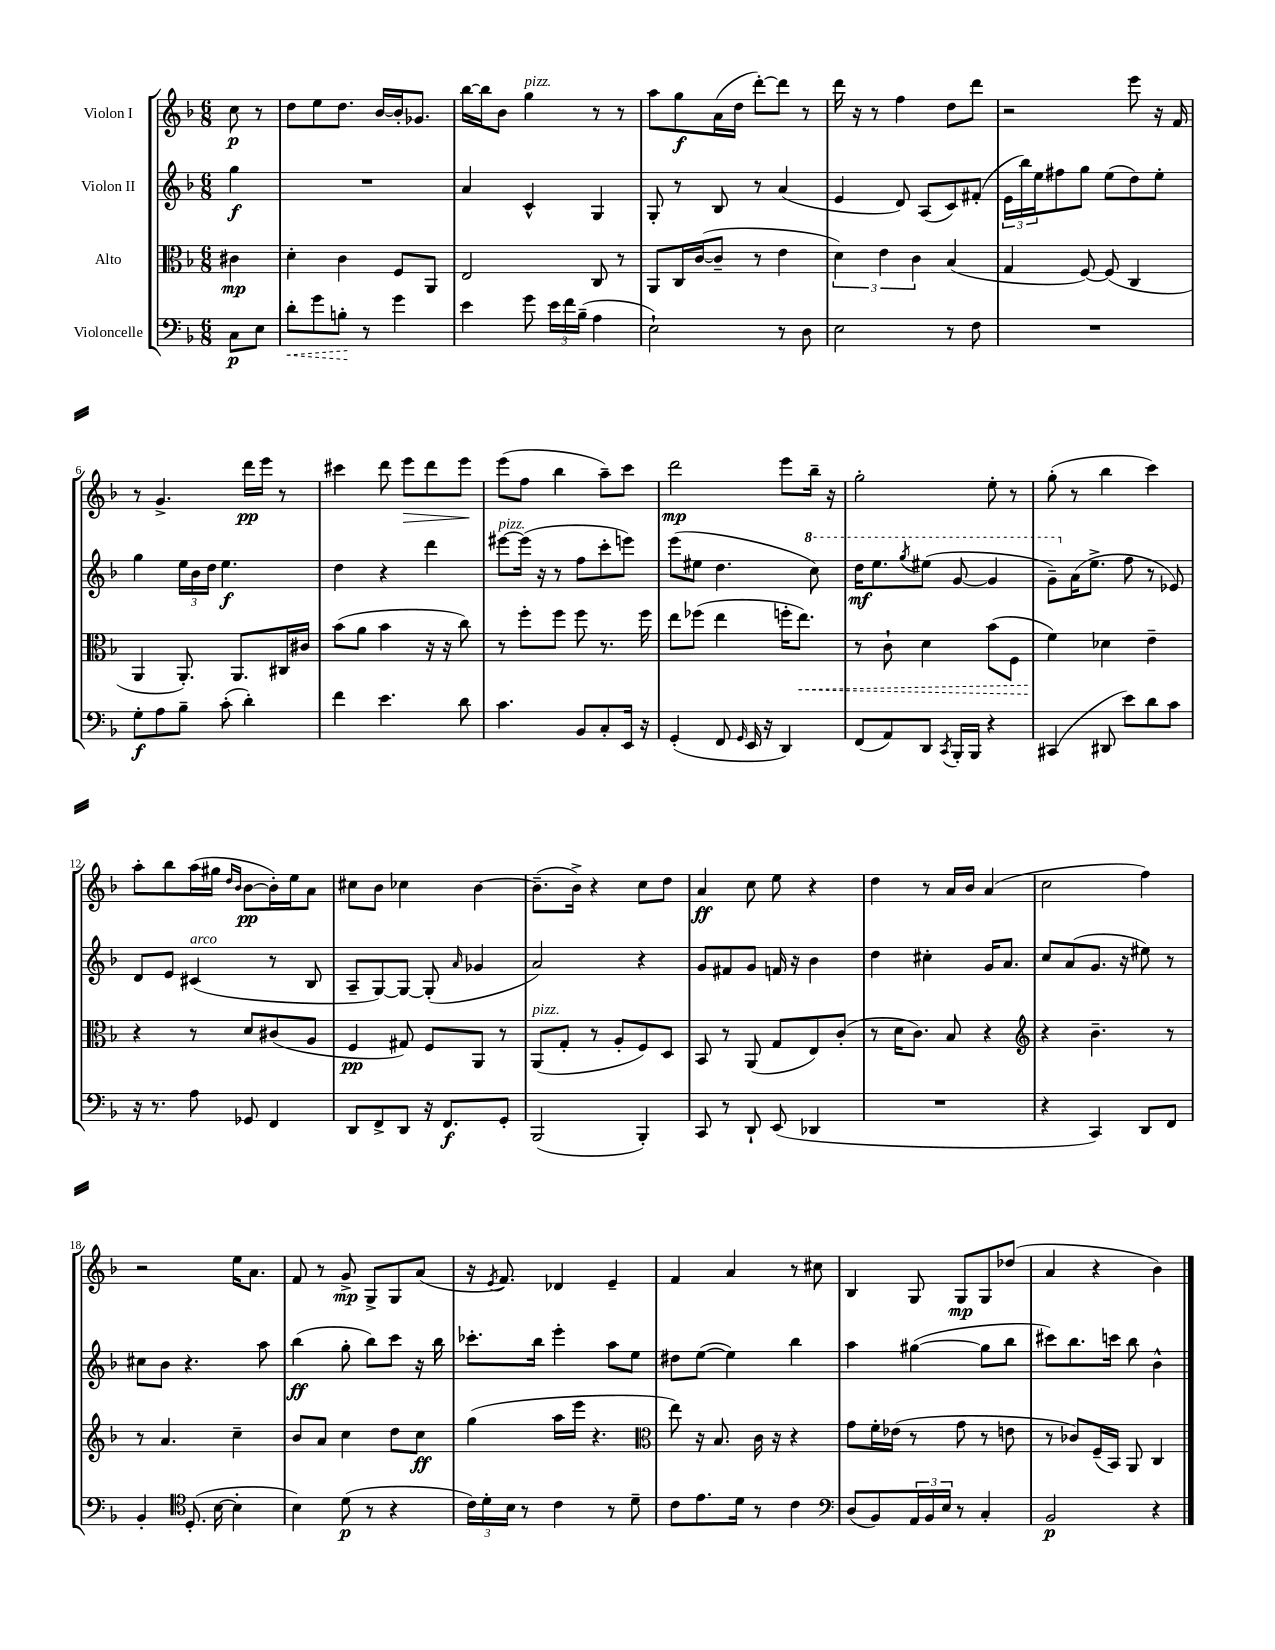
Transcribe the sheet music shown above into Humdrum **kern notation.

**kern	**dynam	**kern	**dynam	**kern	**dynam	**kern	**dynam
*part4	*part4	*part3	*part3	*part2	*part2	*part1	*part1
*staff4	*staff4	*staff3	*staff3	*staff2	*staff2	*staff1	*staff1
*I"Violoncelle	*	*I"Alto	*	*I"Violon II	*	*I"Violon I	*
*clefF4	*	*clefC3	*	*clefG2	*	*clefG2	*
*k[b-]	*	*k[b-]	*	*k[b-]	*	*k[b-]	*
*M6/8	*	*M6/8	*	*M6/8	*	*M6/8	*
=	=	=	=	=	=	=	=
8C\L	p	4c#X\	mp	4gg\	f	8cc\	p
8E\J	.	.	.	.	.	8r	.
=1	=1	=1	=1	=1	=1	=1	=1
!	!LO:HP:b	!	!	!	!	!	!
8d'\L	<	4d'\	.	2.r	.	8dd\L	.
8g\	.	.	.	.	.	8ee\	.
8Bn'\J	.	4c\	.	.	.	8.dd\J	.
8r	[	.	.	.	.	.	.
.	.	.	.	.	.	[16b-/LL	.
4g\	.	8F/L	.	.	.	16b-'/J]	.
.	.	.	.	.	.	8.g-X/J	.
.	.	8AA/J	.	.	.	.	.
=2	=2	=2	=2	=2	=2	=2	=2
4e\	.	2E/	.	4a/	.	[16bb-\LL	.
.	.	.	.	.	.	16bb-\J]	.
.	.	.	.	.	.	8b-\J	.
!	!	!	!	!	!	!LO:TX:a:i:t=pizz.	!
8g\	.	.	.	4c^^/	.	4gg\	.
24e\LL	.	.	.	.	.	.	.
24f\	.	.	.	.	.	.	.
(24B-~\JJ	.	.	.	.	.	.	.
4A\	.	8C/	.	4G/	.	8r	.
.	.	8r	.	.	.	8r	.
=3	=3	=3	=3	=3	=3	=3	=3
2E`\)	.	8AA/L	.	8G'/	.	8aa\L	.
.	.	16C/L	.	8r	.	8gg\	f
.	.	([16c/J	.	.	.	.	.
.	.	8c~/J]	.	8B-/	.	(16a\L	.
.	.	.	.	.	.	16dd\JJ	.
.	.	8r	.	8r	.	[8ddd'\L)	.
8r	.	4e\	.	(4a/	.	8ddd\J]	.
8D\	.	.	.	.	.	8r	.
=4	=4	=4	=4	=4	=4	=4	=4
2E\	.	6d\)	.	4e/	.	16ddd\	.
.	.	.	.	.	.	16r	.
.	.	.	.	.	.	8r	.
.	.	6e\	.	.	.	.	.
.	.	.	.	8d/)	.	4ff\	.
.	.	6c\	.	.	.	.	.
.	.	.	.	(8A/L	.	.	.
8r	.	(4B-/	.	8c/)	.	8dd\L	.
8F\	.	.	.	(8f#X'/J	.	8ddd\J	.
=5	=5	=5	=5	=5	=5	=5	=5
2.r	.	4G/	.	24e\LL	.	2r	.
.	.	.	.	24bb-\)	.	.	.
.	.	.	.	24ee\J	.	.	.
.	.	.	.	8ff#X\	.	.	.
.	.	[8F/)	.	8gg\J	.	.	.
.	.	(8F/]	.	(8ee\L	.	.	.
.	.	4C/	.	8dd\)	.	8eee\	.
.	.	.	.	8ee'\J	.	16r	.
.	.	.	.	.	.	16f/	.
!!LO:LB:g=z
=6	=6	=6	=6	=6	=6	=6	=6
8G'\L	f	4AA/	.	4gg\	.	8r	.
8A\	.	.	.	.	.	4.g^/	.
8B-~\J	.	8.AA'/)	.	24ee\LL	.	.	.
.	.	.	.	24b-\	.	.	.
.	.	.	.	24dd\JJ	.	.	.
(8c'\	.	.	.	4.ee\	f	.	.
.	.	8.AA/L	.	.	.	.	.
4d'\)	.	.	.	.	.	16ddd\LL	pp
.	.	.	.	.	.	16eee\JJ	.
.	.	16C#X/L	.	.	.	8r	.
.	.	16c#X/JJ	.	.	.	.	.
=7	=7	=7	=7	=7	=7	=7	=7
4f\	.	(8b-\L	.	4dd\	.	4ccc#X\	.
.	.	8a\J	.	.	.	.	.
4.e\	.	4b-\	.	4r	.	8ddd\	.
!	!	!	!	!	!	!	!LO:HP:b
.	.	.	.	.	.	8eee\L	>
.	.	16r	.	4ddd\	.	8ddd\	.
.	.	16r	.	.	.	.	.
8d\	.	8cc\)	.	.	.	8eee\J	.
.	.	.	.	.	.	.	]
=8	=8	=8	=8	=8	=8	=8	=8
!	!	!	!	!LO:TX:a:i:t=pizz.	!	!	!
4.c\	.	8r	.	[8eee#X\L	.	(8eee\L	.
.	.	8ff'\L	.	(16eee#\Jk]	.	8ff\J	.
.	.	.	.	16r	.	.	.
.	.	8ff\J	.	8r	.	4bb-\	.
8BB-/L	.	8ff\	.	8ff\L	.	.	.
8C'/	.	8.r	.	8ccc'\	.	8aa~\L)	.
16EE/Jk	.	.	.	8eeen\J)	.	8ccc\J	.
16r	.	16ff\	.	.	.	.	.
=9	=9	=9	=9	=9	=9	=9	=9
(4GG'/	.	8ee\L	.	(8eee\L	.	2ddd\	mp
.	.	(8ff-X\J	.	8ee#X\J	.	.	.
8FF/	.	4ee\	.	4.dd\	.	.	.
16qqGG/	.	.	.	.	.	.	.
16EE/	.	.	.	.	.	.	.
16r	.	.	.	.	.	.	.
4DD/)	.	16ffn'\KL	.	.	.	8eee\L	.
!	!	!	!LO:HP:b	!	!	!	!
.	.	8.ee\J)	<	.	.	.	.
*	*	*	*	*8va	*	*	*
.	.	.	.	8ccc\)	.	16bb-~\Jk	.
.	.	.	.	.	.	16r	.
=10	=10	=10	=10	=10	=10	=10	=10
(8FF/L	.	8r	.	16ddd\KL	mf	2gg'\	.
.	.	.	.	8.eee\	.	.	.
8AA/)	.	8c`\	.	.	.	.	.
.	.	.	.	8qggg/	.	.	.
8DD/J	.	4d\	.	(8eee#X\J	.	.	.
8qCC/	.	.	.	.	.	.	.
16BBB-'/LL	.	.	.	[8gg/	.	.	.
16BBB-/JJ	.	.	.	.	.	.	.
4r	.	(8b-\L	.	4gg/]	.	8ee'\	.
.	.	8F\J	.	.	.	8r	.
=11	=11	=11	=11	=11	=11	=11	=11
(4CC#X/	.	4f\)	.	8gg~\L)	.	(8gg'\	.
*	*	*	*	*X8va	*	*	*
.	.	.	.	(16a\K	.	8r	.
.	.	.	.	8.ee^\J	.	.	.
8DD#X/	.	4d-X\	[	.	.	4bb-\	.
8e\L)	.	.	.	8ff\	.	.	.
8d\	.	4e~\	.	8r	.	4ccc\)	.
8c\J	.	.	.	8e-X/)	.	.	.
!!LO:LB:g=z
=12	=12	=12	=12	=12	=12	=12	=12
16r	.	4r	.	8d/L	.	8aa'\L	.
8.r	.	.	.	.	.	.	.
.	.	.	.	8e/J	.	8bb-\	.
!	!	!	!	!LO:TX:a:i:t=arco	!	!	!
8A\	.	8r	.	(4c#X/	.	(16aa\L	.
.	.	.	.	.	.	16gg#X\JJ	.
.	.	.	.	.	.	16qqdd/LL	.
.	.	.	.	.	.	16qqb-/JJ	.
8GG-X/	.	8d/L	.	.	.	[8b-\L	pp
4FF/	.	(8c#X/	.	8r	.	16b-'\L])	.
.	.	.	.	.	.	16ee\J	.
.	.	8A/J	.	8B-/	.	8a\J	.
=13	=13	=13	=13	=13	=13	=13	=13
8DD/L	.	4F/	pp	8A~/L	.	8cc#X\L	.
8FF^/	.	.	.	[8G/)	.	8b-\J	.
8DD/J	.	8G#X/)	.	8G/J_	.	4cc-X\	.
16r	.	8F/L	.	(8G'/]	.	.	.
8.FF/L	f	.	.	.	.	.	.
.	.	.	.	16qqa/	.	.	.
.	.	8AA/J	.	4g-X/	.	[4b-\	.
8GG'/J	.	8r	.	.	.	.	.
=14	=14	=14	=14	=14	=14	=14	=14
!	!	!LO:TX:a:i:t=pizz.	!	!	!	!	!
(2BBB-/	.	(8AA/L	.	2a/)	.	(8.b-~\L]	.
.	.	8G'/J	.	.	.	.	.
.	.	.	.	.	.	16b-^\Jk)	.
.	.	8r	.	.	.	4r	.
.	.	8A'/L	.	.	.	.	.
4BBB-'/)	.	8F/)	.	4r	.	8cc\L	.
.	.	8D/J	.	.	.	8dd\J	.
=15	=15	=15	=15	=15	=15	=15	=15
8CC/	.	8BB-/	.	8g/L	.	4a/	ff
8r	.	8r	.	8f#X/	.	.	.
8DD`/	.	(8AA/	.	8g/J	.	8cc\	.
(8EE/	.	8G/L	.	16fn/	.	8ee\	.
.	.	.	.	16r	.	.	.
4DD-X/	.	8E/)	.	4b-\	.	4r	.
.	.	(8c'/J	.	.	.	.	.
=16	=16	=16	=16	=16	=16	=16	=16
2.r	.	8r	.	4dd\	.	4dd\	.
.	.	16d\KL	.	.	.	.	.
.	.	8.c\J)	.	.	.	.	.
.	.	.	.	4cc#X'\	.	8r	.
.	.	8B-/	.	.	.	16a/LL	.
.	.	.	.	.	.	16b-/JJ	.
.	.	4r	.	16g/KL	.	(4a/	.
.	.	.	.	8.a/J	.	.	.
=17	=17	=17	=17	=17	=17	=17	=17
*	*	*clefG2	*	*	*	*	*
4r	.	4r	.	8cc/L	.	2cc\	.
.	.	.	.	(8a/	.	.	.
4CC/)	.	4.b-~\	.	8.g/J	.	.	.
.	.	.	.	16r	.	.	.
8DD/L	.	.	.	8ee#X\)	.	4ff\)	.
8FF/J	.	8r	.	8r	.	.	.
!!LO:LB:g=z
=18	=18	=18	=18	=18	=18	=18	=18
4BB-'/	.	8r	.	8cc#X\L	.	2r	.
.	.	4.a/	.	8b-\J	.	.	.
*clefC4	*	*	*	*	*	*	*
(8.D'/	.	.	.	4.r	.	.	.
[16B-\	.	.	.	.	.	.	.
4B-'\]	.	4cc~\	.	.	.	16ee\KL	.
.	.	.	.	.	.	8.a\J	.
.	.	.	.	8aa\	.	.	.
=19	=19	=19	=19	=19	=19	=19	=19
4B-\)	.	8b-/L	.	(4bb-\	ff	8f/	.
.	.	8a/J	.	.	.	8r	.
(8d\	p	4cc\	.	8gg'\	.	8g^/	mp
8r	.	.	.	8bb-\L)	.	8G^/L	.
4r	.	8dd\L	.	8ccc\J	.	8G/	.
.	.	8cc\J	ff	16r	.	(8a/J	.
.	.	.	.	16bb-\	.	.	.
=20	=20	=20	=20	=20	=20	=20	=20
24c\LL)	.	(4gg\	.	8.ccc-X'\L	.	16r	.
24d'\	.	.	.	.	.	.	.
.	.	.	.	.	.	8qe/	.
.	.	.	.	.	.	8.f/)	.
24B-\JJ	.	.	.	.	.	.	.
8r	.	.	.	.	.	.	.
.	.	.	.	16bb-\Jk	.	.	.
4c\	.	16aa\LL	.	4eee'\	.	4d-X/	.
.	.	16eee\JJ	.	.	.	.	.
.	.	4.r	.	.	.	.	.
8r	.	.	.	8aa\L	.	4e~/	.
8d~\	.	.	.	8ee\J	.	.	.
=21	=21	=21	=21	=21	=21	=21	=21
*	*	*clefC3	*	*	*	*	*
8c\L	.	8ee\)	.	8dd#X\L	.	4f/	.
8.e\	.	16r	.	([8ee\J	.	.	.
.	.	8.B-/	.	.	.	.	.
.	.	.	.	4ee\])	.	4a/	.
16d\Jk	.	.	.	.	.	.	.
8r	.	16c\	.	.	.	.	.
.	.	16r	.	.	.	.	.
4c\	.	4r	.	4bb-\	.	8r	.
.	.	.	.	.	.	8cc#X\	.
=22	=22	=22	=22	=22	=22	=22	=22
*clefF4	*	*	*	*	*	*	*
(8D/L	.	8g\L	.	4aa\	.	4B-/	.
8BB-/)	.	16f'\L	.	.	.	.	.
.	.	(16e-X\JJ	.	.	.	.	.
24AA/L	.	8r	.	([4gg#X\	.	8G/	.
24BB-/	.	.	.	.	.	.	.
24E/JJ	.	.	.	.	.	.	.
8r	.	8g\	.	.	.	8G/L	mp
4C'/	.	8r	.	8gg#\L]	.	8G/	.
.	.	8en\	.	8bb-\J	.	(8dd-X/J	.
=23	=23	=23	=23	=23	=23	=23	=23
2BB-/	p	8r	.	8ccc#X\L)	.	4a/	.
.	.	8c-X/L)	.	8.bb-\	.	.	.
.	.	(16F~/L	.	.	.	4r	.
.	.	16BB-/JJ)	.	16cccn\Jk	.	.	.
.	.	8AA/	.	8bb-\	.	.	.
4r	.	4C/	.	4b-^^\	.	4b-\)	.
==	==	==	==	==	==	==	==
*-	*-	*-	*-	*-	*-	*-	*-
